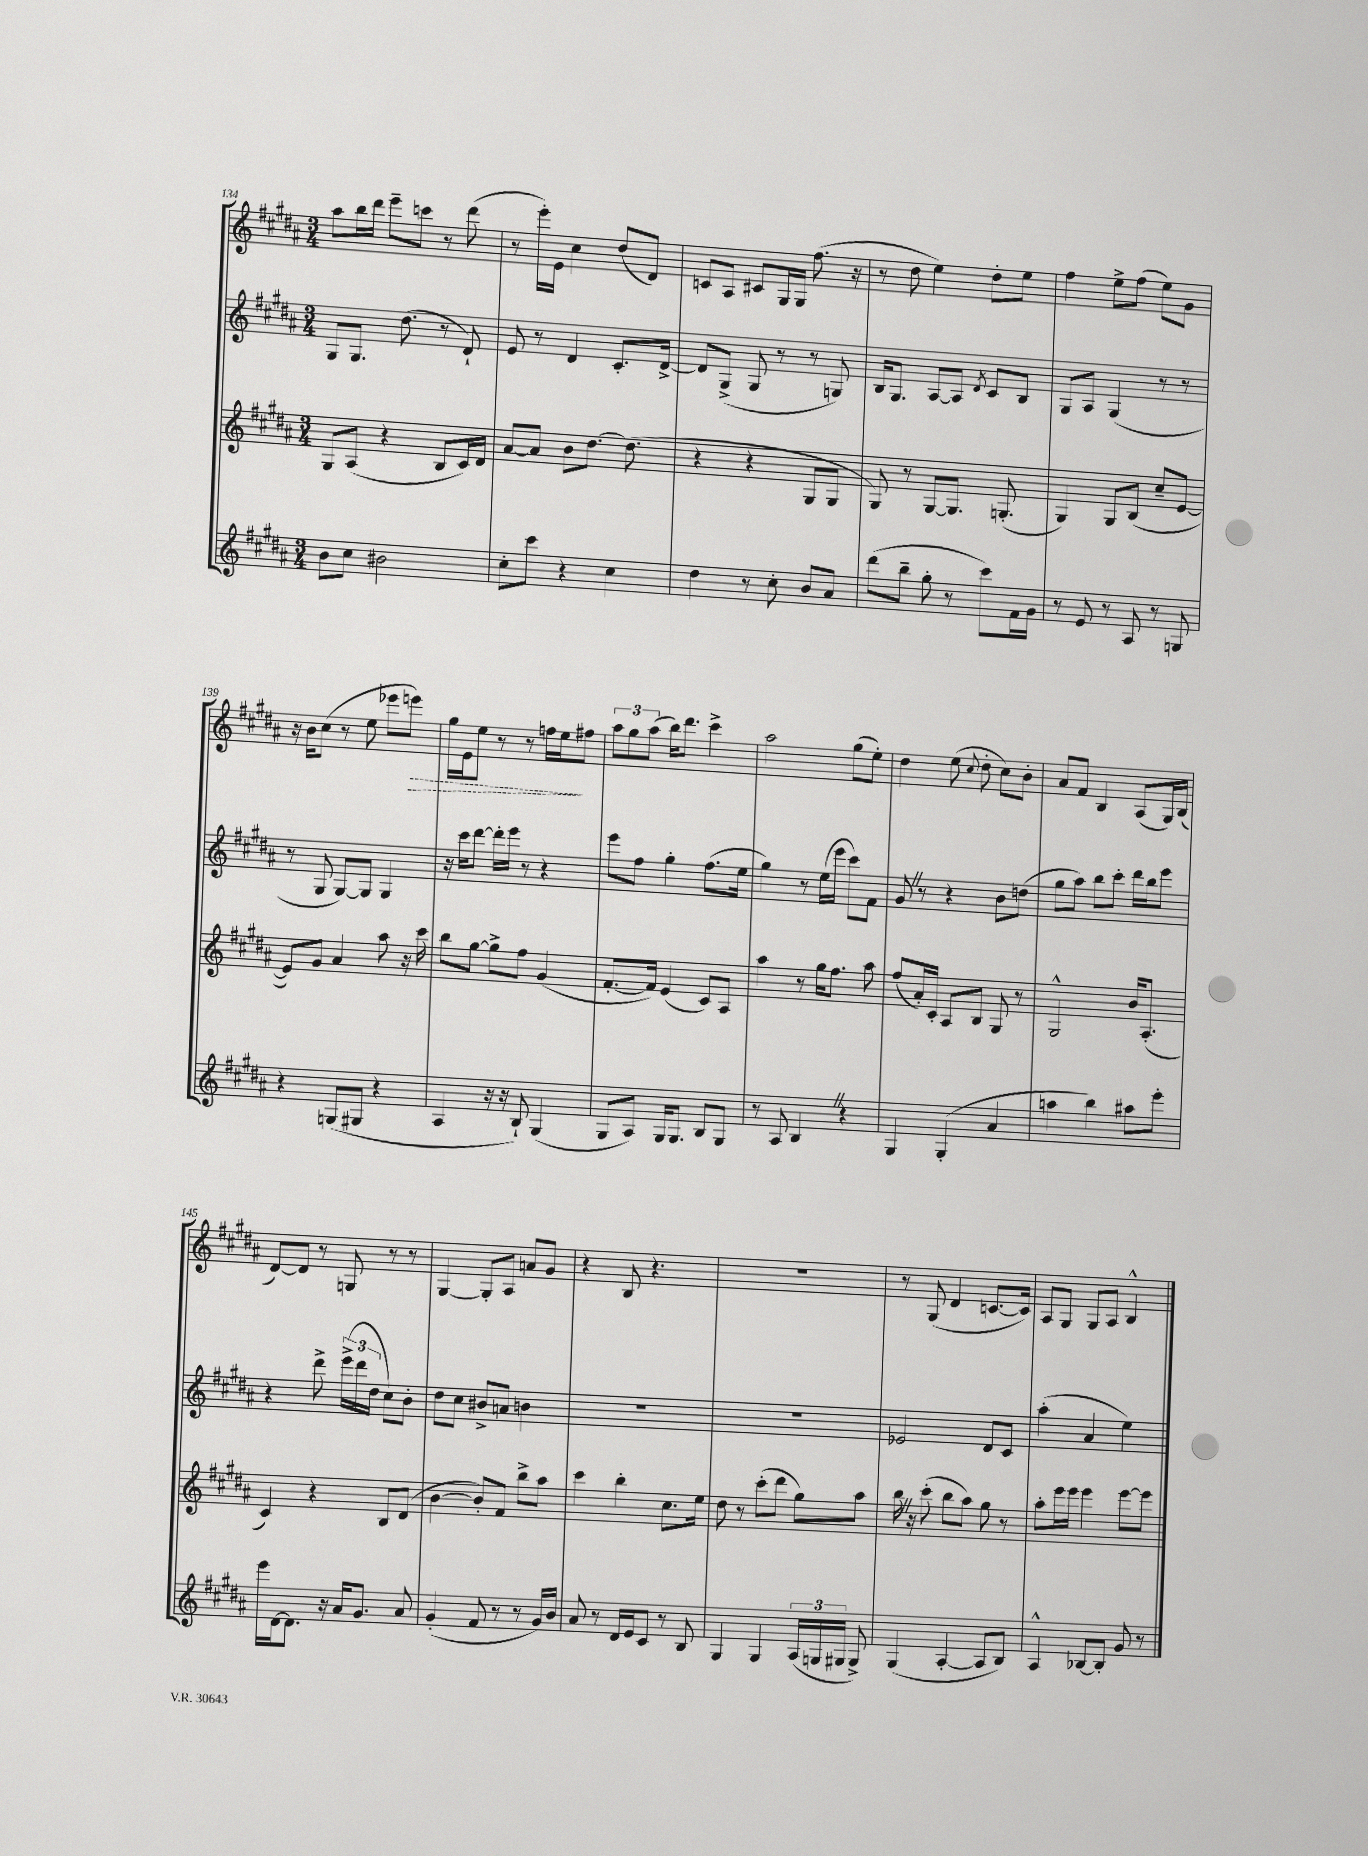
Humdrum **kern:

**kern	**kern	**kern	**kern
*staff4	*staff3	*staff2	*staff1
*clefG2	*clefG2	*clefG2	*clefG2
*k[f#c#g#d#a#]	*k[f#c#g#d#a#]	*k[f#c#g#d#a#]	*k[f#c#g#d#a#]
*M3/4	*M3/4	*M3/4	*M3/4
8b	8G#	8G#	8aa#
8cc#	(8A#	8.G#	16bb
.	.	.	16ddd#
2b#	4r	.	8eee~
.	.	(8.dd#	.
.	.	.	8ccc
.	8B	8r	8r
.	16c#)	8d#`)	(8ddd#
.	16d#	.	.
=	=	=	=
8cc#'	[8a#	8e	8r
8ccc#	8a#]	8r	16eee')
.	.	.	16e
4r	8b	4d#	4cc#
.	[8.dd#	.	.
4cc#	.	8.c#'	(8dd#
.	(8.dd#]	.	.
.	.	.	8d#)
.	.	[16d#^	.
=	=	=	=
4dd#	4r	8d#]	8c
.	.	(8G#^	8A#
8r	4r	8G#	8c#
8cc#'	.	8r	16G#
.	.	.	16G#
8b	8G#	8r	(8.ff#
8a#	8G#	8G)	.
.	.	.	16r
=	=	=	=
(8ddd#	8G#)	16B	8r
.	.	8.G#	.
8bb~	8r	.	8dd#
8gg#'	[8G#	[8A#	4ee)
8r	8.G#]	8A#]	.
.	.	8qd#	.
8ccc#)	.	8c#	8dd#'
.	(8.G'	.	.
16f#	.	8B	8ee
16g#	.	.	.
=	=	=	=
8r	4G#)	8G#	4ff#
8e	.	8A#	.
8r	8G#	(4G#	8ee^
8A#	(8B	.	(8ff#
8r	8cc#~	8r	8ee)
8G	[8e	8r	8g#
=	=	=	=
4r	8e])	8r	16r
.	.	.	16b
.	8g#	8G#	(8cc#
(8G	4a#	[8G#)	8r
8G#	.	8G#]	8ee
4r	8aa#	4G#	8eee-
.	16r	.	8eee)
.	16ccc#	.	.
=	=	=	=
4A#	8bb	16r	16gg#
.	.	16ccc#	16e
.	[8gg#	[8ddd#	8ee
16r	8gg#^]	16ddd#']	8r
16r	.	16eee	.
8B`)	8ff#	8r	8r
(4G#	(4g#	4r	16ff
.	.	.	16ee
.	.	.	8ff#
=	=	=	=
8G#	[8.f#'	8eee	12aa#
.	.	.	12gg#
8A#)	.	8ff#	.
.	.	.	(12aa#
.	16f#])	.	.
16G#	(4e	4gg#'	16bb)
8.G#	.	.	8.ddd#
8B	8c#)	(8.ff#	4ccc#^
8G#	8A#	.	.
.	.	16ee	.
=	=	=	=
8r	4aa#	4gg#)	2aa#
8A#	.	.	.
4B	8r	8r	.
.	16gg#	(16ee	.
.	8.ff#	16eee	.
4r	.	8ccc#)	(8gg#
.	8aa#	8f#	8ee')
=	=	=	=
4G#	(8ff#	8g#	4dd#
.	16a#')	8r	.
.	16c#'	.	.
(4G#'	8A#	4r	(8ee
.	.	.	8qqcc#
.	8B	.	8dd#'
4a#	8G#	8b	8cc#)
.	8r	(8dd	8b'
=	=	=	=
4aa	2G#^^	8gg#	8a#
.	.	8aa#)	8f#
4bb)	.	8bb	4B
.	.	8ccc#'	.
8aa#	16b	16ddd#	(8A#
.	(8.A#'	16bb	.
8eee'	.	8eee	16G#)
.	.	.	(16B
=	=	=	=
16eee	4c#)	4r	[8d#)
[16d#	.	.	.
8.d#]	.	.	8d#]
.	4r	8ddd#^	8r
16r	.	.	.
16a#	.	(24eee^	8G
.	.	24ddd#	.
8.g#	.	.	.
.	.	24dd#	.
.	8B	8cc#)	8r
8a#	(8d#	8b'	8r
=	=	=	=
(4g#'	[4b	8dd#	[4G#
.	.	8cc#	.
8f#	8b'])	8b#^	8G#']
8r	8f#	8a	8A#
8r	8bb^	4b	8a
16g#)	8aa#	.	8g#
16b	.	.	.
=	=	=	=
8a#	4ccc#	2.r	4r
8r	.	.	.
16d#	4bb'	.	8B
16e	.	.	.
8c#	.	.	4.r
8r	8.cc#	.	.
8B	.	.	.
.	16ee	.	.
=	=	=	=
4G#	8dd#	2.r	2.r
.	8r	.	.
4G#	(8ccc#'	.	.
.	8ddd#	.	.
(24A#	8gg#)	.	.
24G	.	.	.
24G#	.	.	.
8G#^)	8aa#	.	.
=	=	=	=
(4G#	16bb	2e-	8r
.	16r	.	.
.	(8ccc#'	.	(8G#
[4A#'	8bb	.	4d#
.	8aa#)	.	.
8A#]	8gg#	8d#	[8.c
8B)	8r	8c#	.
.	.	.	16c])
=	=	=	=
4A#^^	8aa#'	(4aa#'	8A#
.	16eee	.	8G#
.	16eee	.	.
[8B-	4eee	4a#	8G#
8B-']	.	.	8A#
8g#	[8eee	4ee)	4B^^
8r	8eee]	.	.
==	==	==	==
*-	*-	*-	*-
